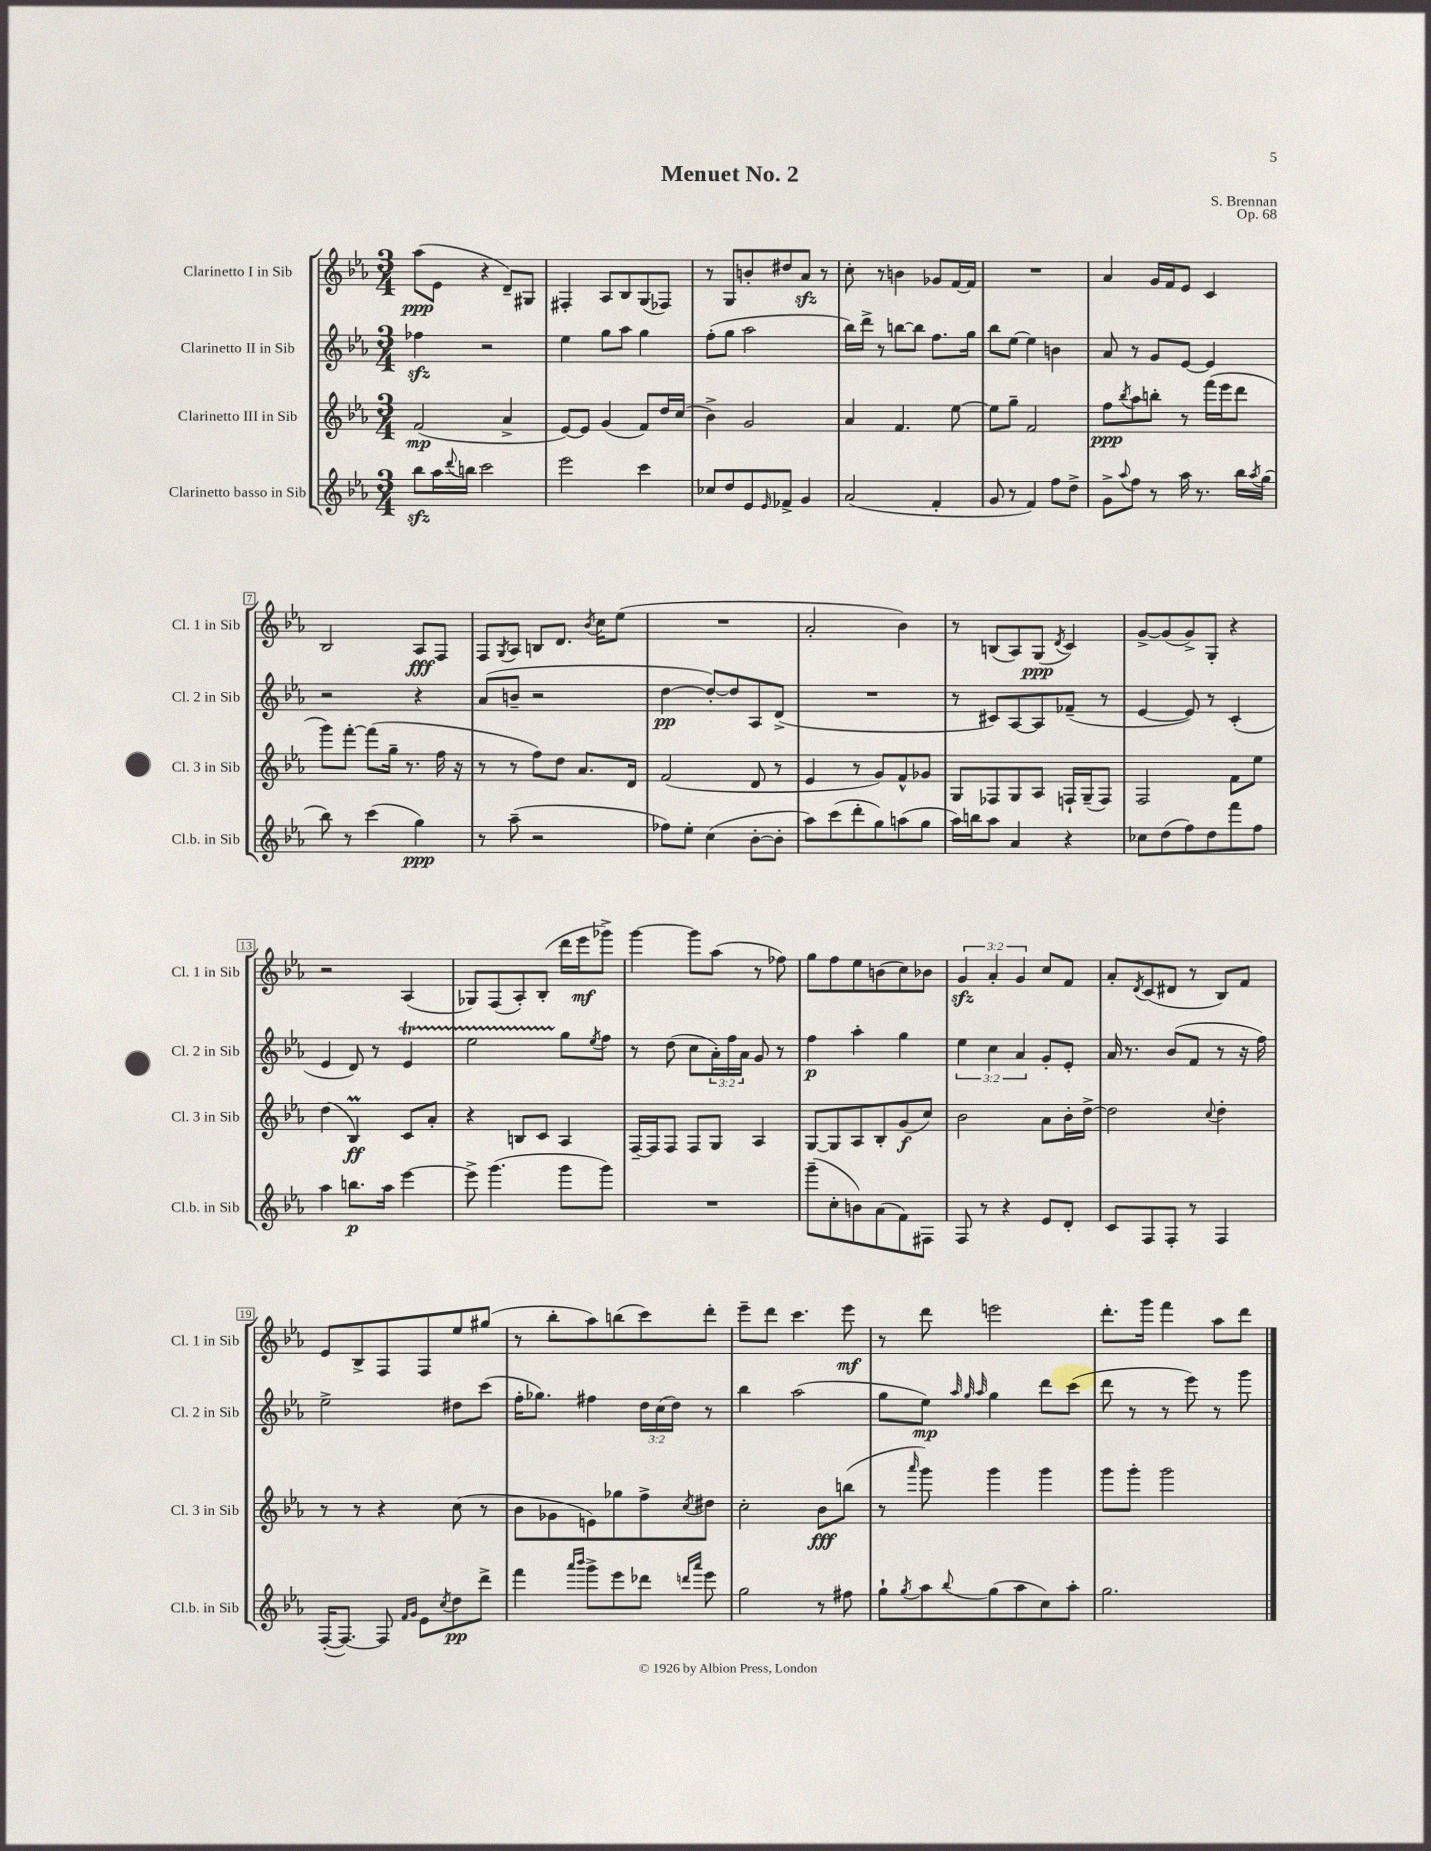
\header { title = "Menuet No. 2" composer = "S. Brennan" opus = "Op. 68" }
<<
\new StaffGroup <<
\new Staff = "s0" \with { instrumentName = "Clarinetto I in Sib" shortInstrumentName = "Cl. 1 in Sib" } {
    \clef treble \key ees \major \numericTimeSignature \time 3/4 \override Staff.TupletNumber.text = #tuplet-number::calc-fraction-text
    aes''8\ppp( ees'8 r4 d'8--) gis8 |
    fis4-. aes8 bes8 g8( fes8) |
    r8 g8 b'8-. dis''8 aes'8\sfz r8 |
    c''8-. r8 b'4 ges'8 f'16~ f'16 |
    R2. |
    aes'4 g'16 f'16 ees'8 c'4 |
    bes2 aes8\fff f8 |
    f8 \acciaccatura { g8 } aes8 b8 d'8. \acciaccatura { bes'8 } c''16 ees''8( |
    R2. |
    aes'2-. bes'4) |
    r8 b8( aes8) g8\ppp( \acciaccatura { d'8 } c'4) |
    g'8~-> g'8( g'8->) g8-. r4 |
    r2 aes4( |
    ges8) f8( aes8-.) bes8-.( d'''16 ees'''16\mf ges'''8->) |
    g'''4~ g'''8 aes''8( r8 fes''8) |
    g''8 f''8 ees''8 b'8( c''8) bes'8 |
    \tuplet 3/2 { g'4\sfz aes'4-. g'4 } c''8 f'8 |
    aes'8-. \acciaccatura { d'8 } c'8( dis'8 r8 bes8) f'8 |
    ees'8 bes8-> f8 f8 ees''8 gis''8( |
    r8 bes''8-. aes''8) b''8( c'''8) d'''8-. |
    ees'''8-- d'''8 c'''4. ees'''8\mf |
    r8 d'''8 e'''2 |
    d'''8.-. g'''16 f'''4 aes''8 d'''8 \bar "|." |
}
\new Staff = "s1" \with { instrumentName = "Clarinetto II in Sib" shortInstrumentName = "Cl. 2 in Sib" } {
    \clef treble \key ees \major \numericTimeSignature \time 3/4 \override Staff.TupletNumber.text = #tuplet-number::calc-fraction-text
    fes''4\sfz r2 |
    ees''4 g''8 aes''8 g''4 |
    f''8-.( g''8 aes''2 |
    bes''16) d'''16-> r8 b''8~ b''8 f''8. g''16 |
    bes''8 ees''8~ ees''4 b'4 |
    aes'8 r8 g'8 ees'8~ ees'4 |
    r2 r4 |
    aes'8( b'8-- r2 |
    d''4~\pp d''8~-.) d''8 aes8 d'8->( |
    R2. |
    r8 cis'8) aes8~ aes8 fes'8--( r8 |
    ees'4~ ees'8) r8 c'4-.( |
    ees'4 d'8) r8 ees'4\startTrillSpan |
    ees''2 g''8\stopTrillSpan \acciaccatura { ees''8 } f''8 |
    r8 d''8( c''8 \tuplet 3/2 { aes'16-.) f''16 aes'16 } g'8 r8 |
    f''4\p aes''4-. g''4 |
    \tuplet 3/2 { ees''4 c''4 aes'4 } g'8-. ees'8-. |
    aes'16 r8. bes'8( f'8 r8 r16 f''16) |
    ees''2-> dis''8 c'''8( |
    f''16-. ges''8.) fis''4 \tuplet 3/2 { d''16 c''16( d''16) } r8 |
    bes''4 aes''2( |
    g''8 ees''8\mp) \grace { aes''32 g''32 aes''32 } g''4 d'''8 c'''8( |
    d'''8 r8 r8 ees'''8) r8 g'''8 \bar "|." |
}
\new Staff = "s2" \with { instrumentName = "Clarinetto III in Sib" shortInstrumentName = "Cl. 3 in Sib" } {
    \clef treble \key ees \major \numericTimeSignature \time 3/4
    f'2\mp( aes'4-> |
    ees'8~) ees'8 g'4( f'8) d''16 c''16( |
    bes'4->) g'2 |
    aes'4 f'4. ees''8~ |
    ees''8 g''8-- f'2 |
    f''8\ppp \acciaccatura { bes''8 } aes''8 b''8-. r8 f'''16( ees'''16 d'''8 |
    g'''8) f'''8~-. f'''8( g''16-- r8. f''16 r16 |
    r8 r8 f''8) d''8 aes'8. d'16 |
    f'2( d'8 r8 |
    ees'4 r8 g'8) f'8-^ ges'8 |
    g8 fes8 g8 aes8 f16-! g16--( f8) |
    f2 f'8 ees''8 |
    d''4( bes4\prall\ff) c'8 aes'8-. |
    r4 b8 c'8 aes4 |
    f16~-- f16 f8 f8 g8 aes4 |
    g8~ g8 aes8 bes8-. g'8\f( c''8) |
    bes'2 aes'8 bes'16-. d''16~-> |
    d''2 \appoggiatura { c''8 } d''4-. |
    r8 r8 r4 c''8( r8 |
    bes'8 ges'8 e'8) ges''8 f''8-> \acciaccatura { c''8 } dis''8 |
    c''2-. bes'8\fff b''8( |
    r8 \grace { aes'''16 } g'''8) g'''4 g'''4 |
    g'''8 g'''8-. g'''2 \bar "|." |
}
\new Staff = "s3" \with { instrumentName = "Clarinetto basso in Sib" shortInstrumentName = "Cl.b. in Sib" } {
    \clef treble \key ees \major \numericTimeSignature \time 3/4
    bes''8\sfz aes''16 \appoggiatura { d'''8 } b''16 c'''2 |
    ees'''2 c'''4 |
    ces''8 d''8 ees'8 \grace { ees'16 } fes'8-> g'4 |
    aes'2( f'4-. |
    g'8 r8 f'4) f''8 d''8-> |
    g'8-> \appoggiatura { aes''8 } f''8 r8 aes''16 r8. bes''16 \acciaccatura { aes''8 } g''16( |
    bes''8) r8 c'''4( g''4\ppp) |
    r8 aes''8--( r2 |
    fes''8) ees''8-. c''4( bes'8~-. bes'8-. |
    aes''8) c'''8( d'''8-. g''8) a''8( g''8 |
    aes''16) b''16 aes''8 aes'4 r4 |
    ces''8 d''8( f''8) d''8 f'''8 f''8 |
    aes''4 b''8.\p aes''16 ees'''4~ |
    ees'''8-> g'''4.( g'''8 g'''8) |
    R2. |
    g'''8--( c''8-. b'8) aes'8( f'8) fis8 |
    f8 r8 r4 ees'8 d'8-. |
    c'8 f8 f8-. r8 f4 |
    f16~-.( f8.~) f8 \grace { f'16 g'16 } ees'8 \acciaccatura { c''8 } d''8\pp d'''8-> |
    f'''4 \grace { aes'''16 bes'''16 } g'''8-> ees'''8 des'''8 \grace { d'''16 aes'''16 } ees'''8 |
    g''2 r8 fis''8 |
    g''8-! \acciaccatura { g''8 } aes''8 \appoggiatura { bes''8 } g''8( aes''8 c''8) aes''8-. |
    g''2. \bar "|." |
}
>>
>>
\layout { \context { \Score \override BarNumber.stencil = #(make-stencil-boxer 0.1 0.3 ly:text-interface::print) } }
